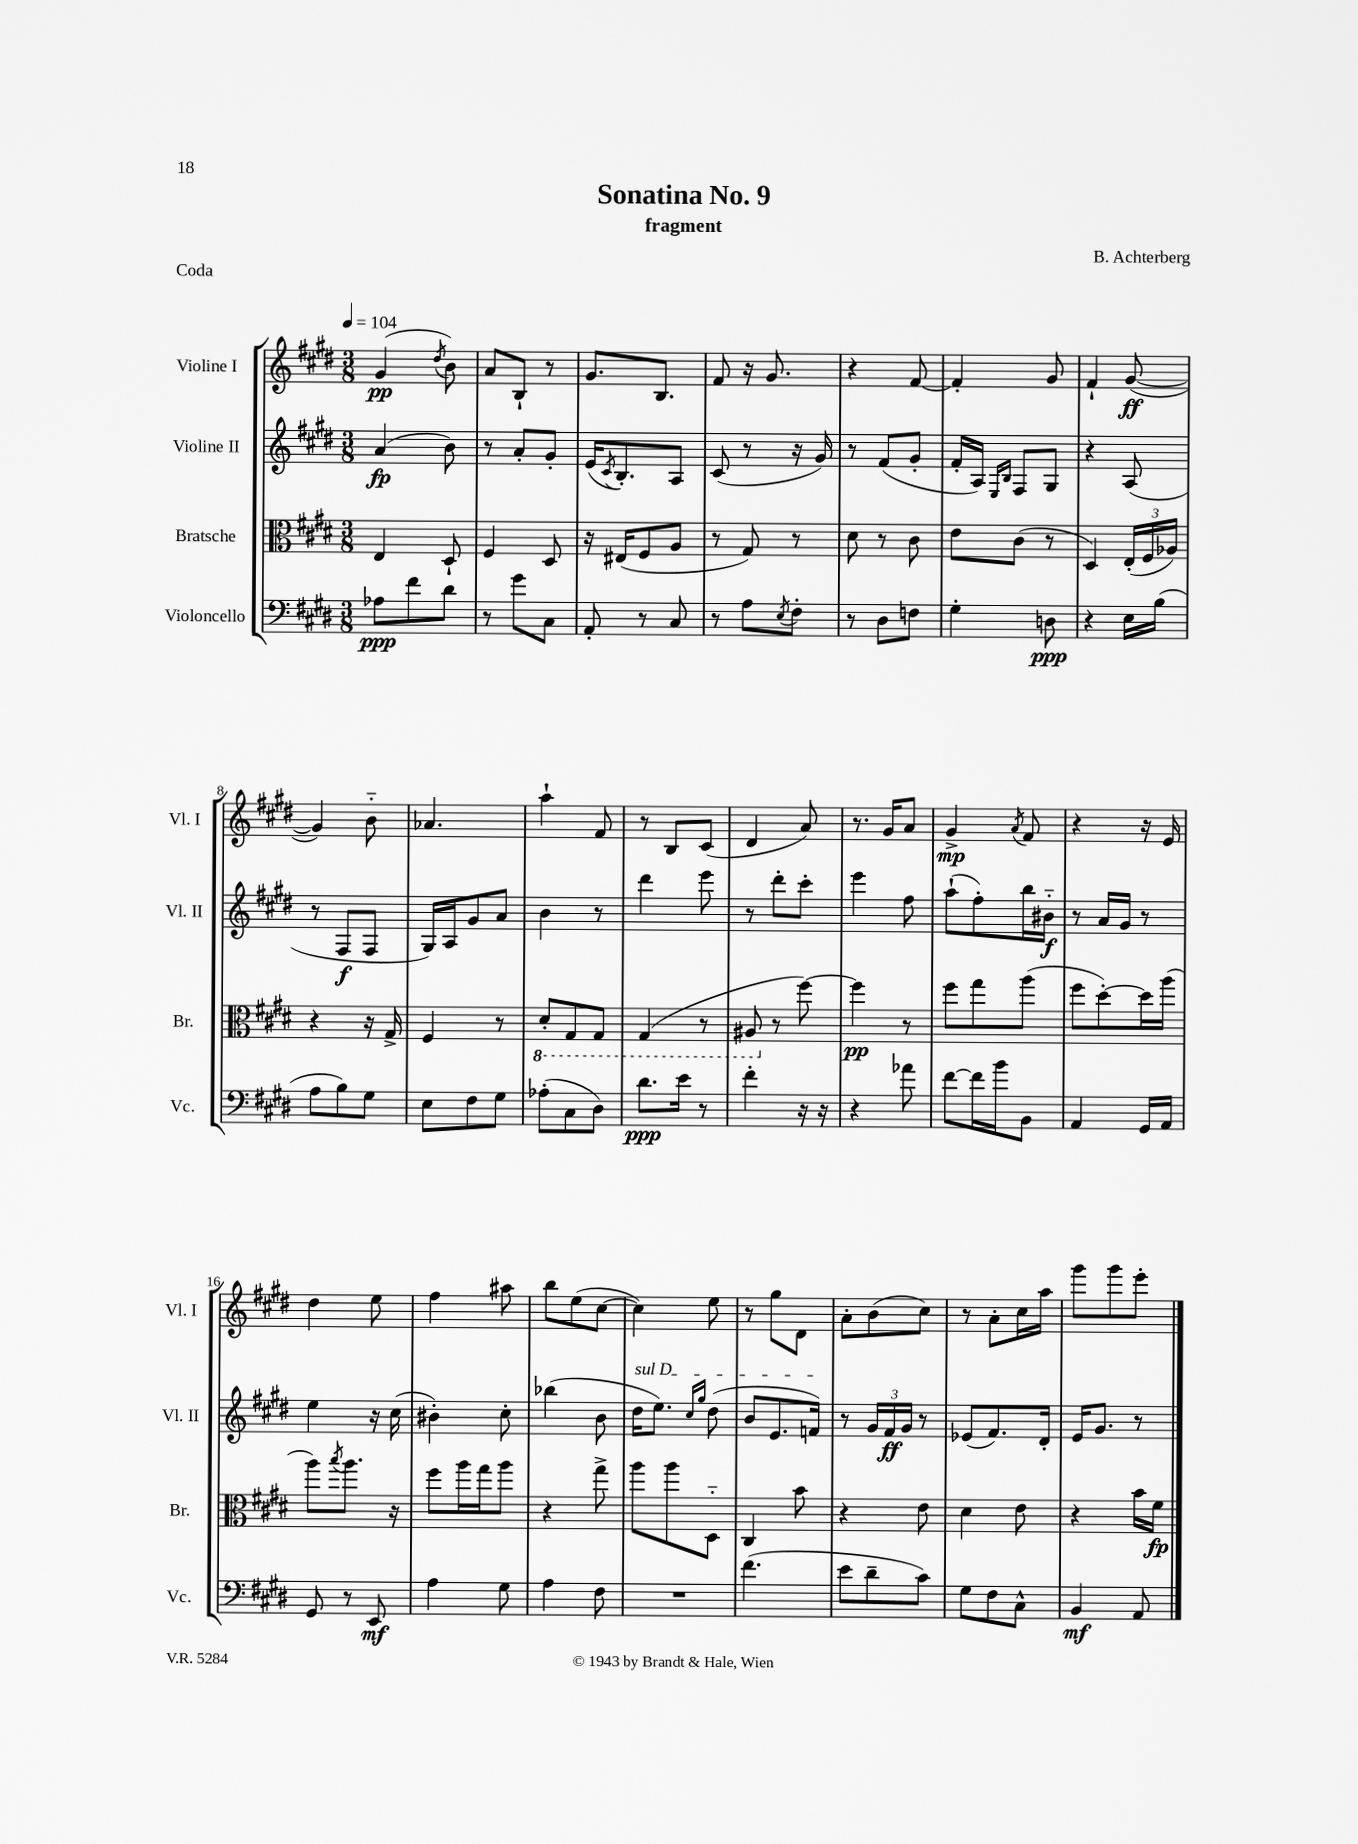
\header { title = "Sonatina No. 9" composer = "B. Achterberg" subtitle = "fragment" piece = "Coda" }
<<
\new StaffGroup <<
\new Staff = "s0" \with { instrumentName = "Violine I" shortInstrumentName = "Vl. I" } {
    \clef treble \key e \major \numericTimeSignature \time 3/8 \tempo 4 = 104
    gis'4\pp( \acciaccatura { dis''8 } b'8) |
    a'8 b8-! r8 |
    gis'8. b8. |
    fis'8 r16 gis'8. |
    r4 fis'8~ |
    fis'4-. gis'8 |
    fis'4-! gis'8~\ff( |
    gis'4) b'8-_ |
    aes'4. |
    a''4-! fis'8 |
    r8 b8 cis'8( |
    dis'4 a'8) |
    r8. gis'16 a'8 |
    gis'4->\mp \acciaccatura { a'8 } fis'8 |
    r4 r16 e'16 |
    dis''4 e''8 |
    fis''4 ais''8 |
    b''8 e''8( cis''8~ |
    cis''4) e''8 |
    r8 gis''8 dis'8 |
    a'8-. b'8( cis''8) |
    r8 a'8-. cis''16 a''16 |
    gis'''8 gis'''8 e'''8-. \bar "|." |
}
\new Staff = "s1" \with { instrumentName = "Violine II" shortInstrumentName = "Vl. II" } {
    \clef treble \key e \major \numericTimeSignature \time 3/8
    a'4\fp( b'8) |
    r8 a'8-. gis'8-. |
    e'16( \acciaccatura { cis'8 } b8.-.) a8 |
    cis'8( r8 r16 gis'16) |
    r8 fis'8( gis'8-. |
    fis'16-. a16) \grace { e16 b16 } fis8 gis8 |
    r4 a8( |
    r8 fis8\f fis8 |
    gis16) a16 gis'8 a'8 |
    b'4 r8 |
    dis'''4 e'''8 |
    r8 dis'''8-. cis'''8-. |
    e'''4 fis''8 |
    a''8-!( fis''8-.) b''16 bis'16-_\f |
    r8 a'16 gis'16 r8 |
    e''4 r16 cis''16( |
    bis'4-.) cis''8-. |
    bes''4( b'8 |
    \once \override TextSpanner.bound-details.left.text = \markup { \italic "sul D" } dis''16\startTextSpan e''8.) \grace { cis''16 gis''16 } dis''8( |
    b'8 e'8. f'16\stopTextSpan) |
    r8 \tuplet 3/2 { gis'16 fis'16\ff gis'16 } r8 |
    ees'8( fis'8.) dis'16-. |
    e'16 gis'8. r8 \bar "|." |
}
\new Staff = "s2" \with { instrumentName = "Bratsche" shortInstrumentName = "Br." } {
    \clef alto \key e \major \numericTimeSignature \time 3/8
    e4 dis8-! |
    fis4 dis8 |
    r16 eis16( fis8 a8 |
    r8 gis8) r8 |
    dis'8 r8 cis'8 |
    e'8 cis'8( r8 |
    dis4) \tuplet 3/2 { e16-.( fis16 aes16) } |
    r4 r16 gis16-> |
    fis4 r8 |
    \ottava #-1 dis8-. gis,8 gis,8 |
    gis,4( r8 |
    ais,8 \ottava #0 r8 fis''8~) |
    fis''4\pp r8 |
    fis''8 gis''8 a''8( |
    fis''8 dis''8~-.) dis''16 a''16( |
    a''8) \acciaccatura { b''8 } a''8. r16 |
    fis''8 a''16 gis''16 a''8 |
    r4 gis''8-> |
    a''8 a''8 dis8-_ |
    cis4 b'8 |
    r4 e'8 |
    dis'4 e'8 |
    r4 b'16 fis'16\fp \bar "|." |
}
\new Staff = "s3" \with { instrumentName = "Violoncello" shortInstrumentName = "Vc." } {
    \clef bass \key e \major \numericTimeSignature \time 3/8
    aes8\ppp fis'8 dis'8 |
    r8 gis'8 cis8 |
    a,8-. r8 cis8 |
    r8 a8 \acciaccatura { e8 } fis8-. |
    r8 dis8 f8 |
    gis4-. d8\ppp |
    r4 e16 b16( |
    a8 b8) gis8 |
    e8 fis8 gis8 |
    aes8-.( cis8 dis8) |
    dis'8.\ppp e'16 r8 |
    fis'4-. r16 r16 |
    r4 aes'8 |
    fis'8~ fis'16 b'16 b,8 |
    a,4 gis,16 a,16 |
    gis,8 r8 e,8\mf |
    a4 gis8 |
    a4 fis8 |
    R4. |
    fis'4.( |
    e'8 dis'8-- cis'8) |
    gis8 fis8 cis8-^ |
    b,4\mf a,8 \bar "|." |
}
>>
>>
